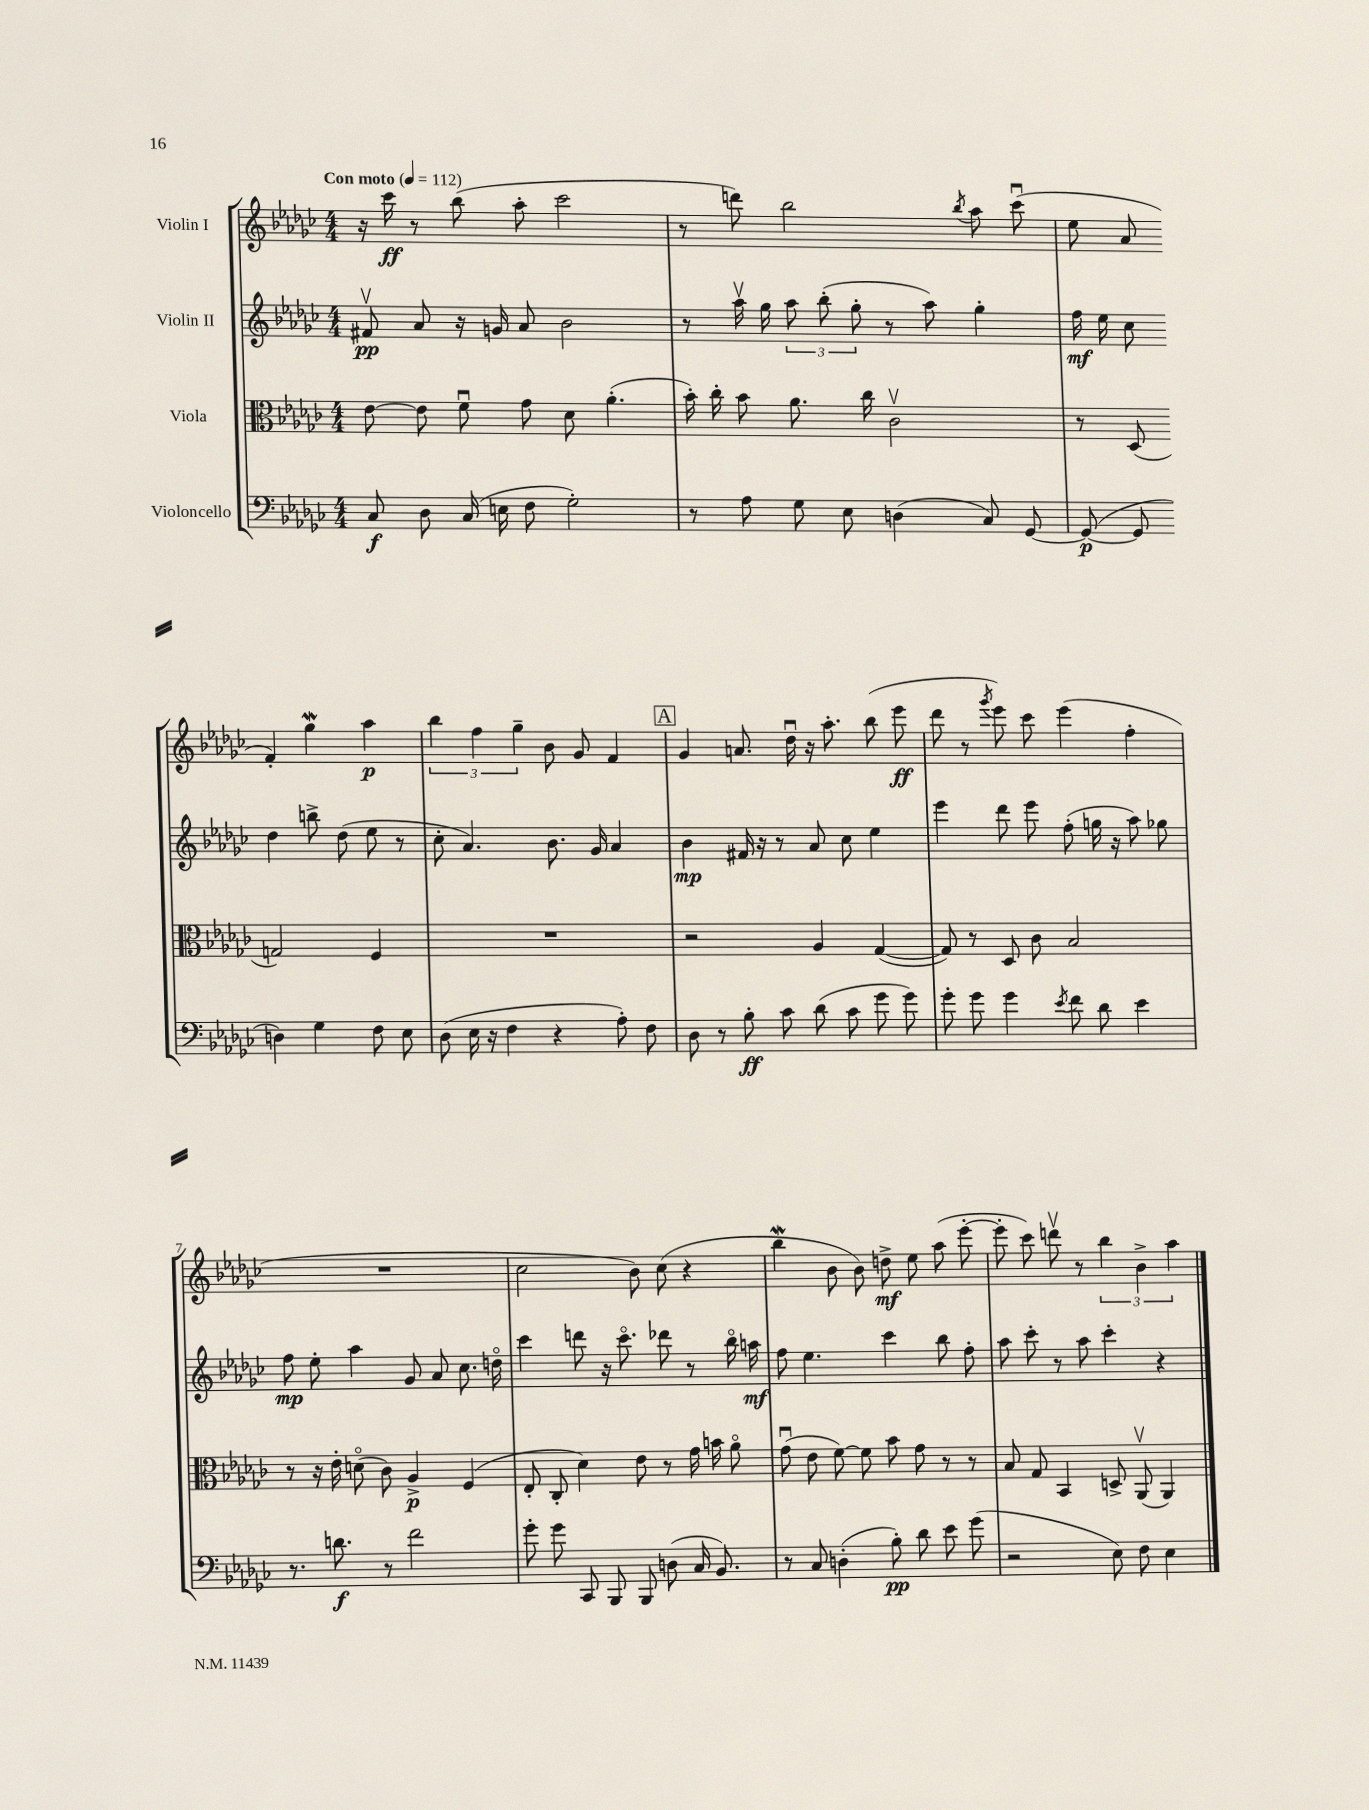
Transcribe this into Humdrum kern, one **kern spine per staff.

**kern	**kern	**kern	**kern
*staff4	*staff3	*staff2	*staff1
*clefF4	*clefC3	*clefG2	*clefG2
*k[b-e-a-d-g-c-]	*k[b-e-a-d-g-c-]	*k[b-e-a-d-g-c-]	*k[b-e-a-d-g-c-]
*M4/4	*M4/4	*M4/4	*M4/4
*MM112	*MM112	*MM112	*MM112
8C-/	[8e-\	8f#v/	16r
.	.	.	16ccc-\
8D-\	8e-\]	8a-/	8r
(16C-/	8fu\	16r	(8bb-\
16E\	.	16g/	.
8F\	8g-\	8a-/	8aa-'\
2G-'\)	8d-\	2b-\	2ccc-\
.	(4.a-'\	.	.
=	=	=	=
8r	16b-'\)	8r	8r
.	16cc-'\	.	.
8A-\	8b-\	16aa-v\	8ddd\)
.	.	16gg-\	.
8G-\	8.a-\	12aa-\	2bb-\
.	.	(12bb-'\	.
8E-\	.	.	.
.	.	12gg-'\	.
.	16cc-\	.	.
(4D\	2c-v\	8r	.
.	.	8aa-\)	.
.	.	.	8qbb-/
8C-/)	.	4gg-'\	8aa-\
[8GG-/	.	.	(8ccc-u\
=	=	=	=
(8GG-/_	8r	16ff\	8ee-\
.	.	16ee-\	.
8GG-/]	(8D-/	8cc-\	8a-/
4D\)	2G/)	4dd-\	4f'/)
4G-\	.	8bb^\	4gg-\
.	.	(8dd-\	.
8F\	4F/	8ee-\	4aa-\
8E-\	.	8r	.
=	=	=	=
(8D-\	1r	8cc-'\	6bb-\
16E-\	.	4.a-/)	.
.	.	.	6ff\
16r	.	.	.
4F\	.	.	.
.	.	.	6gg-~\
4r	.	8.b-\	8b-\
.	.	.	8g-/
.	.	16g-/	.
8A-'\)	.	4a-/	4f/
8F\	.	.	.
=	=	=	=
8D-\	2r	4b-\	4g-/
8r	.	.	.
8B-'\	.	16f#/	8.a/
.	.	16r	.
8c-\	.	8r	.
.	.	.	16dd-u\
(8d-\	4A-/	8a-/	16r
.	.	.	8.aa-'\
8c-\	.	8cc-\	.
8g-\	([4G-/	4ee-\	(8bb-\
8g-\)	.	.	8eee-\
=	=	=	=
8g-'\	8G-/])	4eee-\	8ddd-\
8g-\	8r	.	8r
.	.	.	8qggg-/
4g-\	8D-/	8ddd-\	8eee-\)
.	8c-\	8eee-\	8ccc-\
8qe-/	.	.	.
8f\	2B-/	(8ff'\	(4eee-\
8d-\	.	16gg\	.
.	.	16r	.
4e-\	.	8aa-\)	4ff'\
.	.	8gg-\	.
=	=	=	=
8.r	8r	8ff\	1r
.	16r	8ee-'\	.
8.d\	16e-'\	.	.
.	(8do\	4aa-\	.
8r	8c-\)	.	.
2f\	4A-^/	8g-/	.
.	.	8a-/	.
.	(4F/	8.cc-\	.
.	.	16ddo\	.
=	=	=	=
8g-'\	8E-'/	4ccc-\	2cc-\
8g-\	8C-'/	.	.
8CC-/	4d-\)	8ddd\	.
8BBB-/	.	16r	.
.	.	8.ccc-o\	.
8BBB-/	8e-\	.	8b-\)
(8D\	8r	8ddd-\	(8cc-\
16C-/	16g-\	8r	4r
8.BB-/)	16b\	.	.
.	8a-o\	16bb-o\	.
.	.	16aa\	.
=	=	=	=
8r	(8g-u\	8ff\	4bb-\
8C-/	8e-\	4.ee-\	.
(4D'\	[8f\)	.	8b-\
.	8f\]	.	8b-\)
8B-'\)	8b-\	4ccc-\	8dd^\
8d-\	8g-\	.	8ee-\
8e-\	8r	8bb-\	(8aa-\
(8g-\	8r	8ff'\	[8eee-'\
=	=	=	=
2r	8B-/	8aa-\	8eee-'\]
.	8G-/	8ccc-'\	8ccc-\)
.	4BB-/	8r	8dddv\
.	.	8aa-\	8r
8E-\)	8D^/	4ccc-'\	6bb-\
8F\	(8AA-v/	.	.
.	.	.	6b-^\
4E-\	4AA-/)	4r	.
.	.	.	6aa-\
==	==	==	==
*-	*-	*-	*-
